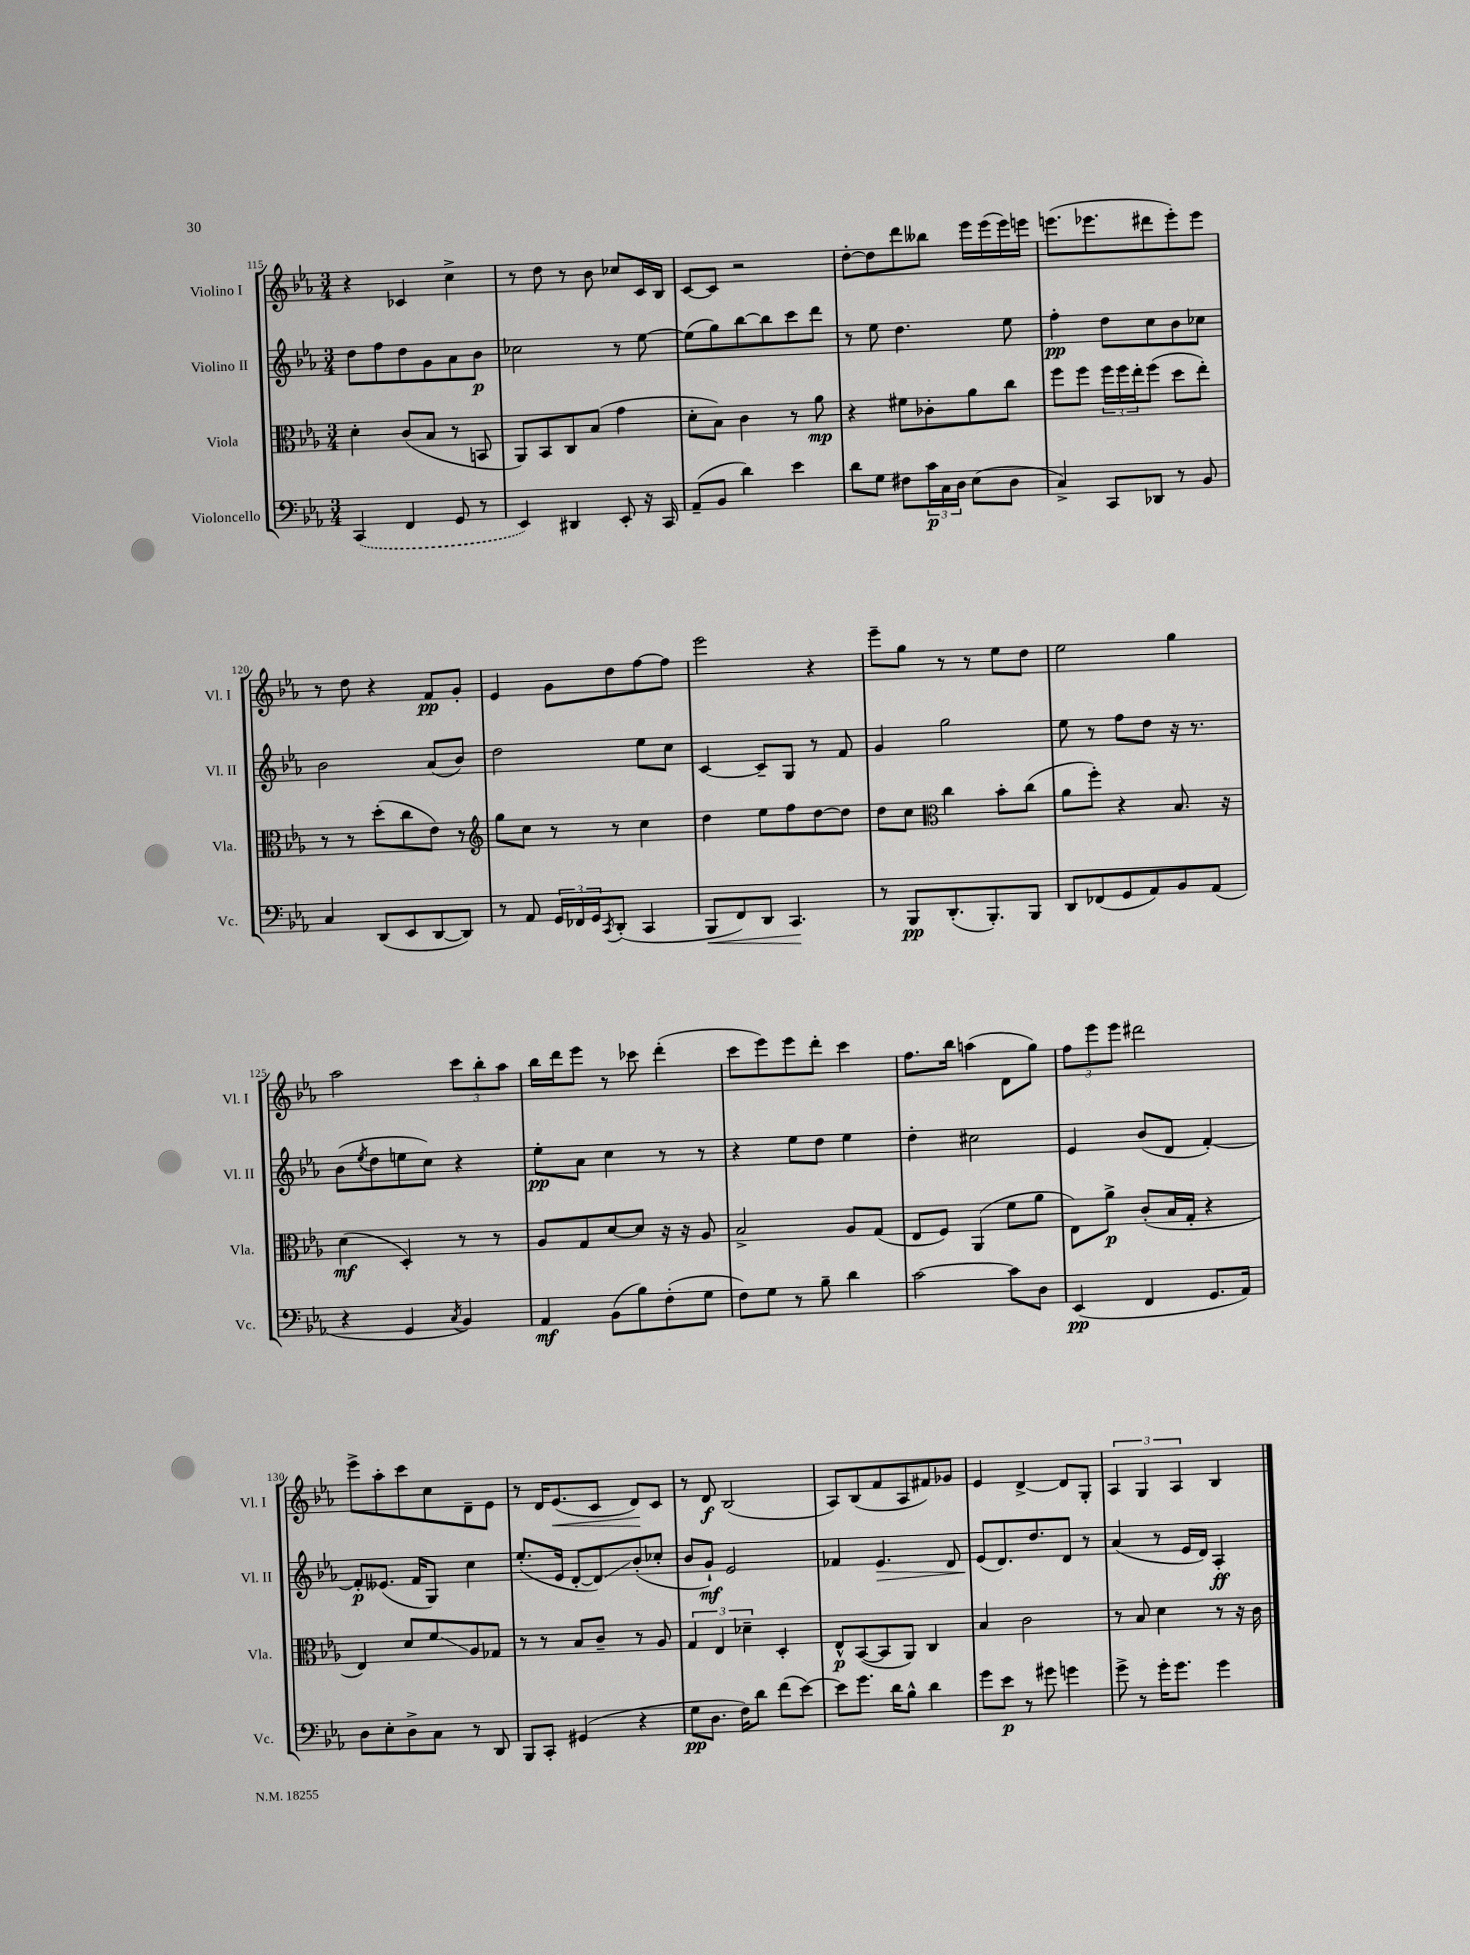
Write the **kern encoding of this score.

**kern	**kern	**kern	**kern
*staff4	*staff3	*staff2	*staff1
*clefF4	*clefC3	*clefG2	*clefG2
*k[b-e-a-]	*k[b-e-a-]	*k[b-e-a-]	*k[b-e-a-]
*M3/4	*M3/4	*M3/4	*M3/4
(4CC/	4d'\	8dd\L	4r
.	.	8ff\	.
4FF/	(8c/L	8dd\	4c-/
.	8B-/J	8g\	.
8GG/	8r	8a-\	4cc^\
8r	8BB/	8b-\J	.
=	=	=	=
4EE-/)	8AA-/L)	2cc-\	8r
.	8BB-/	.	8dd\
4DD#/	8C/	.	8r
.	(8B-/J	.	8b-\
8EE-'/	4g\	8r	8cc-/L
16r	.	[8ee-\	16c/L
16CC/	.	.	16B-/JJ
=	=	=	=
(8AA-~/L	8d'\L	(8ee-\]L	[8c/L
8BB-/J	8B-\J)	8gg\)	8c/]J
4d\)	4c\	[8bb-\	2r
.	.	8bb-\]	.
4e-\	8r	8ccc\	.
.	8a-\	8ddd\J	.
=	=	=	=
8d\L	4r	8r	[8dd'\L
8G\J	.	8ee-\	8dd\]
8F#\L	8f#\L	4.dd\	8ddd\
24c\L	8c-'\	.	8bb--\J
24C\	.	.	.
24D\JJ	.	.	.
(8E-\L	8a-\	.	16eee-\LL
.	.	.	(16eee-\
8D\J	8cc\J	8ee-\	16eee-\)
.	.	.	16eee\JJ
=	=	=	=
4C^/)	8ff\L	4ff'\	(8.eee\L
.	8ff\J	.	.
.	.	.	8.eee-\
8CC/L	24ff\LL	8dd\L	.
.	24ff\	.	.
.	24ee-'\J	.	.
8DD-/J	(8ff\J	8cc\	8ddd#\
8r	8dd\L	8b-\	8eee-'\)
8BB-/	8ee-'\J)	8cc-\J	8eee-\J
=	=	=	=
4C/	8r	2b-\	8r
.	8r	.	8dd\
(8DD/L	(8dd'\L	.	4r
8EE-/	8cc\	.	.
[8DD/	8e-\J)	(8a-/L	8f/L
8DD/]J)	8r	8b-/J)	8g'/J
=	=	=	=
*	*clefG2	*	*
8r	8gg\L	2dd\	4e-/
8AA-/	8cc\J	.	.
24GG/LL	8r	.	8g\L
24FF-/	.	.	.
24GG/J	.	.	.
8qCC/	.	.	.
(8DD'/J	8r	.	8dd\
4CC/	4cc\	8ee-\L	[8ff\
.	.	8cc\J	8ff\]J
=	=	=	=
8BBB-/L	4dd\	[4c/	2eee-\
8FF/)	.	.	.
8DD/J	8ee-\L	8c~/]L	.
4.CC/	8ff\	8G/J	.
.	[8dd\	8r	4r
.	8dd\]J	8f/	.
=	=	=	=
8r	8dd\L	4g/	8eee-~\L
8BBB-/L	8cc\J	.	8gg\J
*	*clefC3	*	*
(8.DD'/	4cc\	2gg\	8r
.	.	.	8r
8.BBB-'/)	.	.	.
.	8b-'\L	.	8ee-\L
8BBB-/J	(8cc\J	.	8dd\J
=	=	=	=
8DD/L	8a-\L	8ee-\	2ee-\
(8FF-/	8ff'\J)	8r	.
8GG/	4r	8ff\L	.
8AA-/)	.	8dd\J	.
8BB-/	8.B-/	16r	4gg\
.	.	8.r	.
(8AA-/J	.	.	.
.	16r	.	.
=	=	=	=
4r	(4d\	(8b-\L	2aa-\
.	.	8qee-/	.
.	.	8dd\	.
4GG/	4D'/)	8ee\	.
.	.	8cc\J)	.
8qC/	.	.	.
4BB-/)	8r	4r	12ccc\L
.	.	.	12bb-'\
.	8r	.	.
.	.	.	12aa-\J
=	=	=	=
4AA-/	8A-/L	8ee-'\L	16bb-\LL
.	.	.	16ddd\J
.	8G/	8a-\J	8eee-\J
(8BB-\L	[8d/	4cc\	8r
8B-\)	8d/]J	.	8ccc-\
(8F'\	16r	8r	(4ddd'\
.	16r	.	.
8G\J	8A-/	8r	.
=	=	=	=
8F\L)	2B-^/	4r	8ccc\L
8G\J	.	.	8eee-\)
8r	.	8ee-\L	8eee-\
8B-~\	.	8dd\J	8ddd'\J
4d\	8A-/L	4ee-\	4ccc\
.	(8G/J	.	.
=	=	=	=
[2c\	8E-/L	4dd'\	8.ff\L
.	8F/J)	.	.
.	.	.	16bb-\Jk
.	(4AA-/	2cc#\	(4aa\
8c\]L	8f\L	.	8d\L
8D\J	8a-\J	.	8gg\J)
=	=	=	=
(4EE-/	8E-\L)	4e-/	12ff\L
.	.	.	12eee-\
.	8a-^\J	.	.
.	.	.	12eee-\J
4FF/	(8c'/L	(8b-/L	2ddd#\
.	16B-/L	8d/J	.
.	16G'/JJ	.	.
8.GG/L	4r	[4f'/)	.
16AA-/Jk)	.	.	.
=	=	=	=
8D\L	4E-/)	8f'/]L	8eee-^\L
8E-'\	.	(8.e--/J	8aa-'\
8D^\	8d/L	.	8ccc\
.	.	16f/LK	.
8C\J	8f/	8G/J)	8cc\
8r	8A-/	4cc\	8d~\
8DD/	8G-/J	.	8e-\J
=	=	=	=
8BBB-/L	8r	(8.ee-'/L	8r
8CC'/J	8r	.	16d/LK
.	.	16e-/Jk	(8.e-/
(4GG#/	8B-/L	[8d'/L	.
.	8c~/J	8d/])	8c/J
4r	8r	(8b-'/	8d/L)
.	8A-/	8cc-'/J	8c/J
=	=	=	=
8G\L	6G/	8b-/L	8r
8.D\J	.	8g`/J)	8d/
.	6E-/	.	.
.	.	2e-/	(2B-/
16F\LK)	.	.	.
.	6d-~\	.	.
8d\J	.	.	.
(8f\L	4D'/	.	.
[8e-\J)	.	.	.
=	=	=	=
8e-\]L	8E-^^/L	4f-/	8A-/L)
8.g\J	([8BB-/	.	(8B-/
.	8BB-/]	4.e-/	8f/
16d\LK	.	.	.
8B-^^\J	8AA-/J)	.	8A-/
4d\	4C/	.	8f#/)
.	.	8d/	8g-/J
=	=	=	=
8g\L	4B-/	(8e-/L	4e-/
8e-\J	.	8.d/)	.
8r	2c\	.	[4d^/
.	.	8.dd/	.
8g#\	.	.	.
4g\	.	8d/J	8d/]L
.	.	8r	8G'/J
=	=	=	=
8g^\	8r	(4a-/	6A-/
8r	8B-/	.	.
.	.	.	6G/
16g'\LK	4d\	8r	.
8.g\J	.	.	.
.	.	.	6A-/
.	.	16e-/LL	.
.	.	16d/JJ)	.
4g\	8r	4A-'/	4B-/
.	16r	.	.
.	16c\	.	.
==	==	==	==
*-	*-	*-	*-
